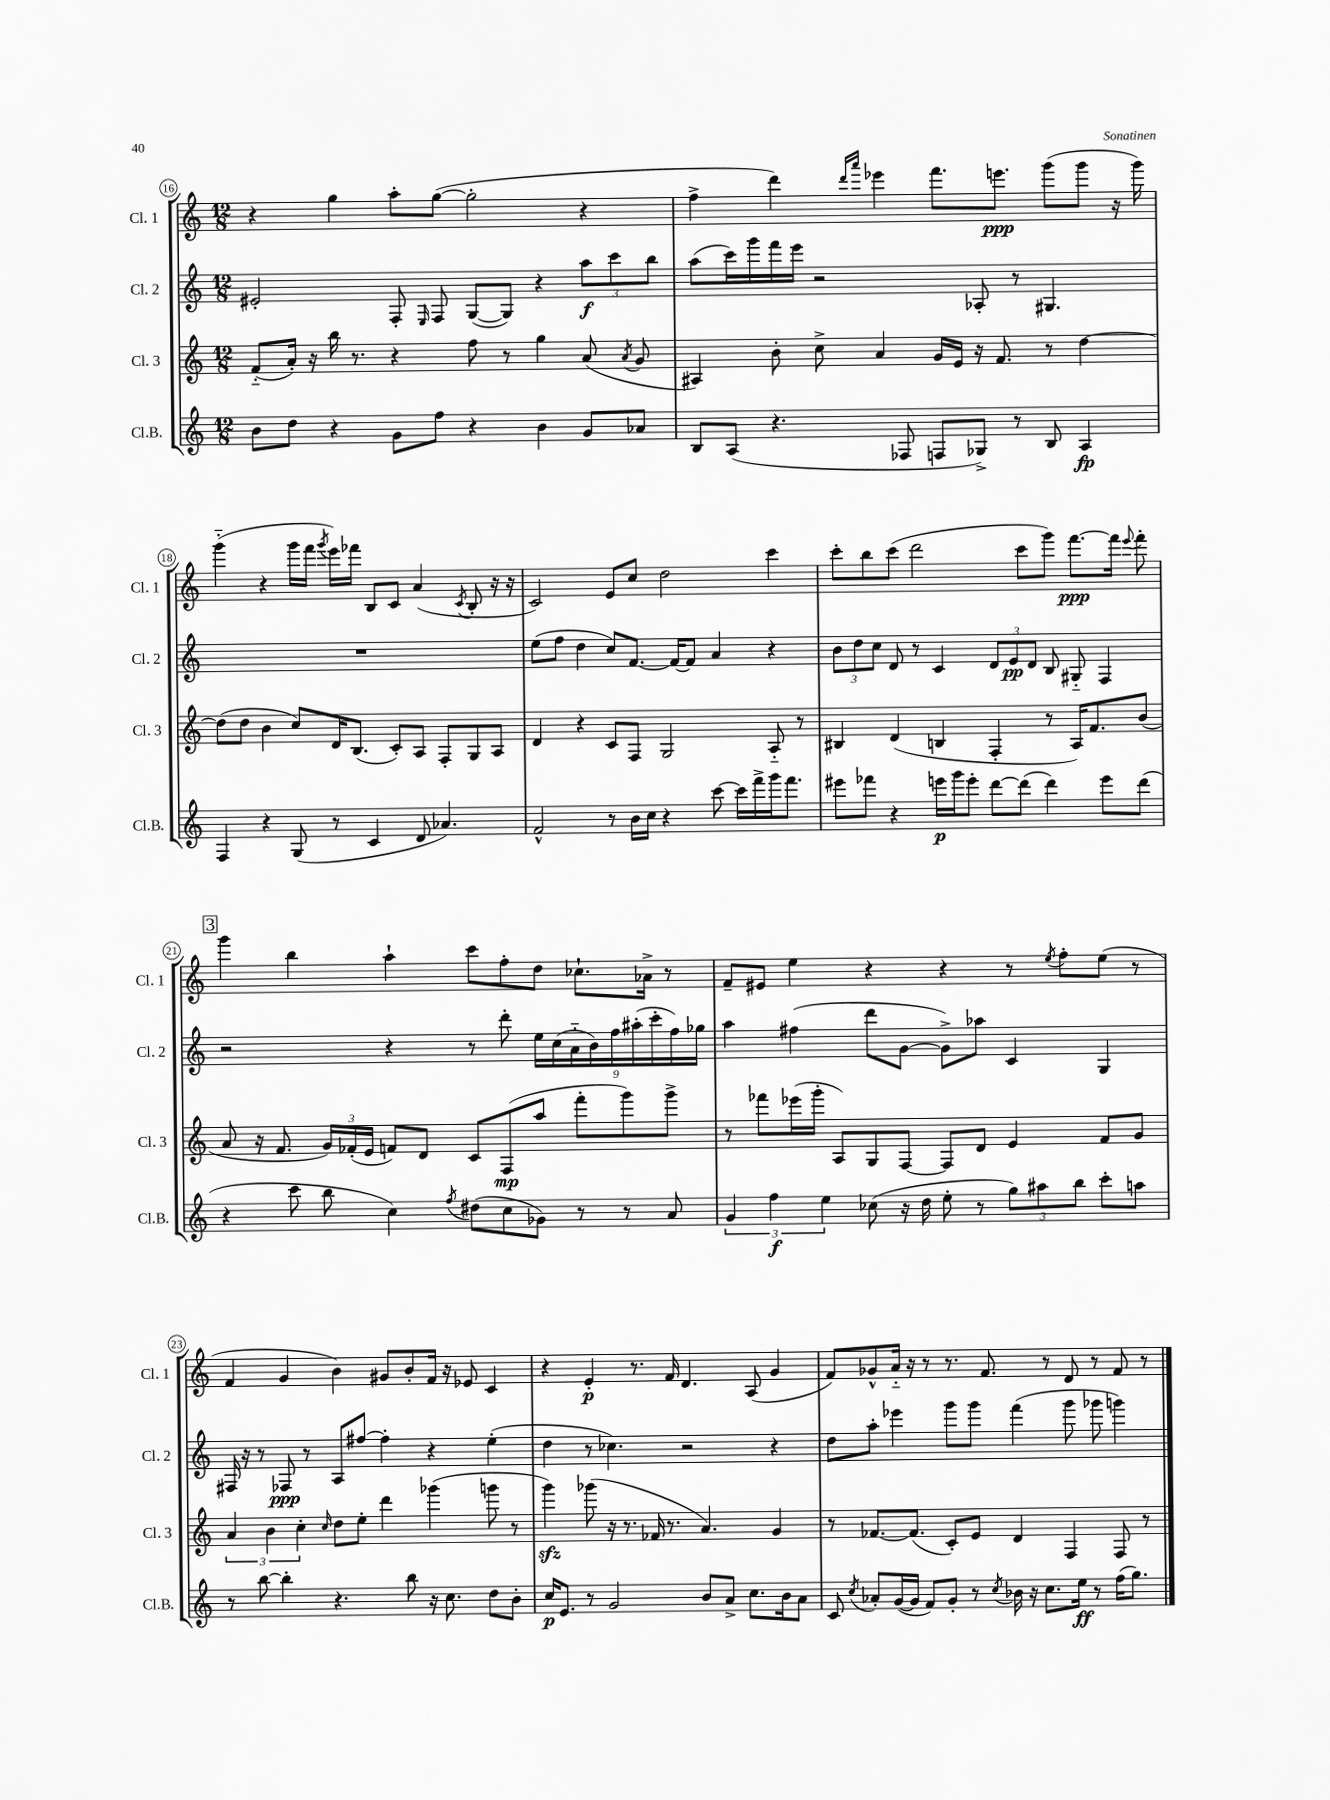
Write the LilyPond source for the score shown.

<<
\new StaffGroup <<
\new Staff = "s0" \with { instrumentName = "Cl. 1" shortInstrumentName = "Cl. 1" } {
    \clef treble \key c \major \numericTimeSignature \time 12/8
    \autoBeamOff r4 g''4 a''8[-. g''8]~( g''2-. r4 |
    f''4-> d'''4) \grace { d'''16[ a'''16] } ees'''4 f'''8.[ e'''8.]\ppp g'''8[( g'''8] r16 g'''16) |
    g'''4-_( r4 g'''16[ f'''16] \acciaccatura { g'''8 } e'''16[) fes'''16] b8[ c'8] a'4( \acciaccatura { c'8 } b8-. r16 r16 |
    c'2) e'8[ c''8] d''2 c'''4 |
    c'''8[-. b''8 c'''8]( d'''2 c'''8[ g'''8]) f'''8.[~\ppp f'''16] \appoggiatura { e'''8 } f'''8-. |
    \mark \markup { \box "3" } g'''4 b''4 a''4-! c'''8[ f''8-. d''8] ces''8.[-! aes'16]-> r8 |
    f'8[-- eis'8] e''4 r4 r4 r8 \acciaccatura { e''8 } f''8[-. e''8]( r8 |
    f'4 g'4 b'4) gis'8[ b'8-. f'16] r16 ees'8 c'4 |
    r4 e'4-.\p r8. f'16 d'4. a8( g'4 |
    f'8[) ges'8-^ a'16]-_ r16 r8 r8. f'8. r8 d'8 r8 f'8 r8 \bar "|." |
}
\new Staff = "s1" \with { instrumentName = "Cl. 2" shortInstrumentName = "Cl. 2" } {
    \clef treble \key c \major \numericTimeSignature \time 12/8
    \autoBeamOff eis'2-. f8-. \grace { e16 } f8 g8[~( g8]) r4 \tuplet 3/2 { a''8[\f c'''8 b''8] } |
    a''8[( c'''16) g'''16 f'''16 e'''16] r2 aes8-. r8 gis4. |
    R1. |
    e''8[( f''8] d''4 c''8[) f'8.]~ f'16[~ f'8] a'4 r4 |
    \tuplet 3/2 { b'8[ d''8 c''8] } d'8 r8 c'4 \tuplet 3/2 { d'8[ e'8\pp d'8] } b8 gis8-_ f4 |
    \mark \markup { \box "3" } r2 r4 r8 d'''8-. \tuplet 9/8 { e''16[ c''16( a'16-_ b'16) f''16 ais''16-.( c'''16-. f''16) ges''16] } |
    a''4 fis''4( d'''8[ g'8]~ g'8[->) aes''8] c'4 g4 |
    fis16 r16 r8 fes8\ppp r8 a8[ fis''8]~ fis''4-. r4 e''4-.( |
    d''4 r8 ces''4.) r2 r4 |
    d''8[ a''8]-. ees'''4 g'''8[ g'''8] f'''4( g'''8 ges'''8 g'''4) \bar "|." |
}
\new Staff = "s2" \with { instrumentName = "Cl. 3" shortInstrumentName = "Cl. 3" } {
    \clef treble \key c \major \numericTimeSignature \time 12/8
    \autoBeamOff f'8[-_( a'16]-.) r16 b''16 r8. r4 f''8 r8 g''4 a'8( \acciaccatura { a'8 } g'8 |
    ais4) b'8-. c''8-> a'4 g'16[ e'16] r16 f'8. r8 d''4~ |
    d''8[( d''8] b'4 c''8[) d'16 b8.]( c'8[-.) a8] f8[-. g8 a8] |
    d'4 r4 c'8[ f8] g2 a8-_ r8 |
    bis4 d'4( b4 f4-. r8 a16[) f'8. b'8]( |
    \mark \markup { \box "3" } a'8 r16 f'8. \tuplet 3/2 { g'16[) fes'16-.( e'16] } f'8[) d'8] c'8[ f8\mp( a''8] f'''8[-. g'''8) g'''8]-> |
    r8 fes'''8[ ees'''16( g'''16]-. a8[) g8 f8]~ f8[ d'8] e'4 f'8[ g'8] |
    \tuplet 3/2 { a'4 b'4 c''4-. } \grace { c''16 } d''8[ e''8]-. d'''4 ges'''4( g'''8 r8 |
    g'''4\sfz) ges'''8( r16 r8. fes'16 r8. a'4.) g'4 |
    r8 fes'8.[~ fes'8.]( c'8[-.) e'8] d'4 f4 f8 r8 \bar "|." |
}
\new Staff = "s3" \with { instrumentName = "Cl.B." shortInstrumentName = "Cl.B." } {
    \clef treble \key c \major \numericTimeSignature \time 12/8
    \autoBeamOff b'8[ d''8] r4 g'8[ f''8] r4 b'4 g'8[ aes'8] |
    b8[ a8]( r4. fes8 f8[ ges8]->) r8 b8 a4\fp |
    f4 r4 g8( r8 c'4 d'8 aes'4.) |
    f'2-^ r8 b'16[ c''16] r4 c'''8~ c'''16[ f'''16-> g'''16 f'''8.] |
    eis'''8[ fes'''8] r4 e'''16[\p g'''16 e'''8]-. d'''8[~ d'''8]( d'''4) e'''8[ d'''8]( |
    \mark \markup { \box "3" } r4 c'''8 b''8 c''4) \acciaccatura { f''8 } dis''8[( c''8 ges'8]) r8 r8 a'8 |
    \tuplet 3/2 { g'4 f''4\f e''4 } ces''8( r16 d''16 e''8-. r8 \tuplet 3/2 { g''8[) ais''8 b''8] } c'''8[-. a''8] |
    r8 b''8~ b''4-. r4. b''8 r16 c''8. d''8[ b'8]-. |
    c''16[\p e'8.] r8 g'2 b'8[ a'8]-> c''8.[ b'16 a'8] |
    c'8 \acciaccatura { c''8 } aes'8[-. g'16~( g'16] f'8[) g'8]-. r8 \acciaccatura { c''8 } bes'16 r16 c''8.[ e''16]\ff r8 f''16[( g''8.]) \bar "|." |
}
>>
>>
\layout { \context { \Score currentBarNumber = #16 \override BarNumber.stencil = #(make-stencil-circler 0.1 0.3 ly:text-interface::print) } }
